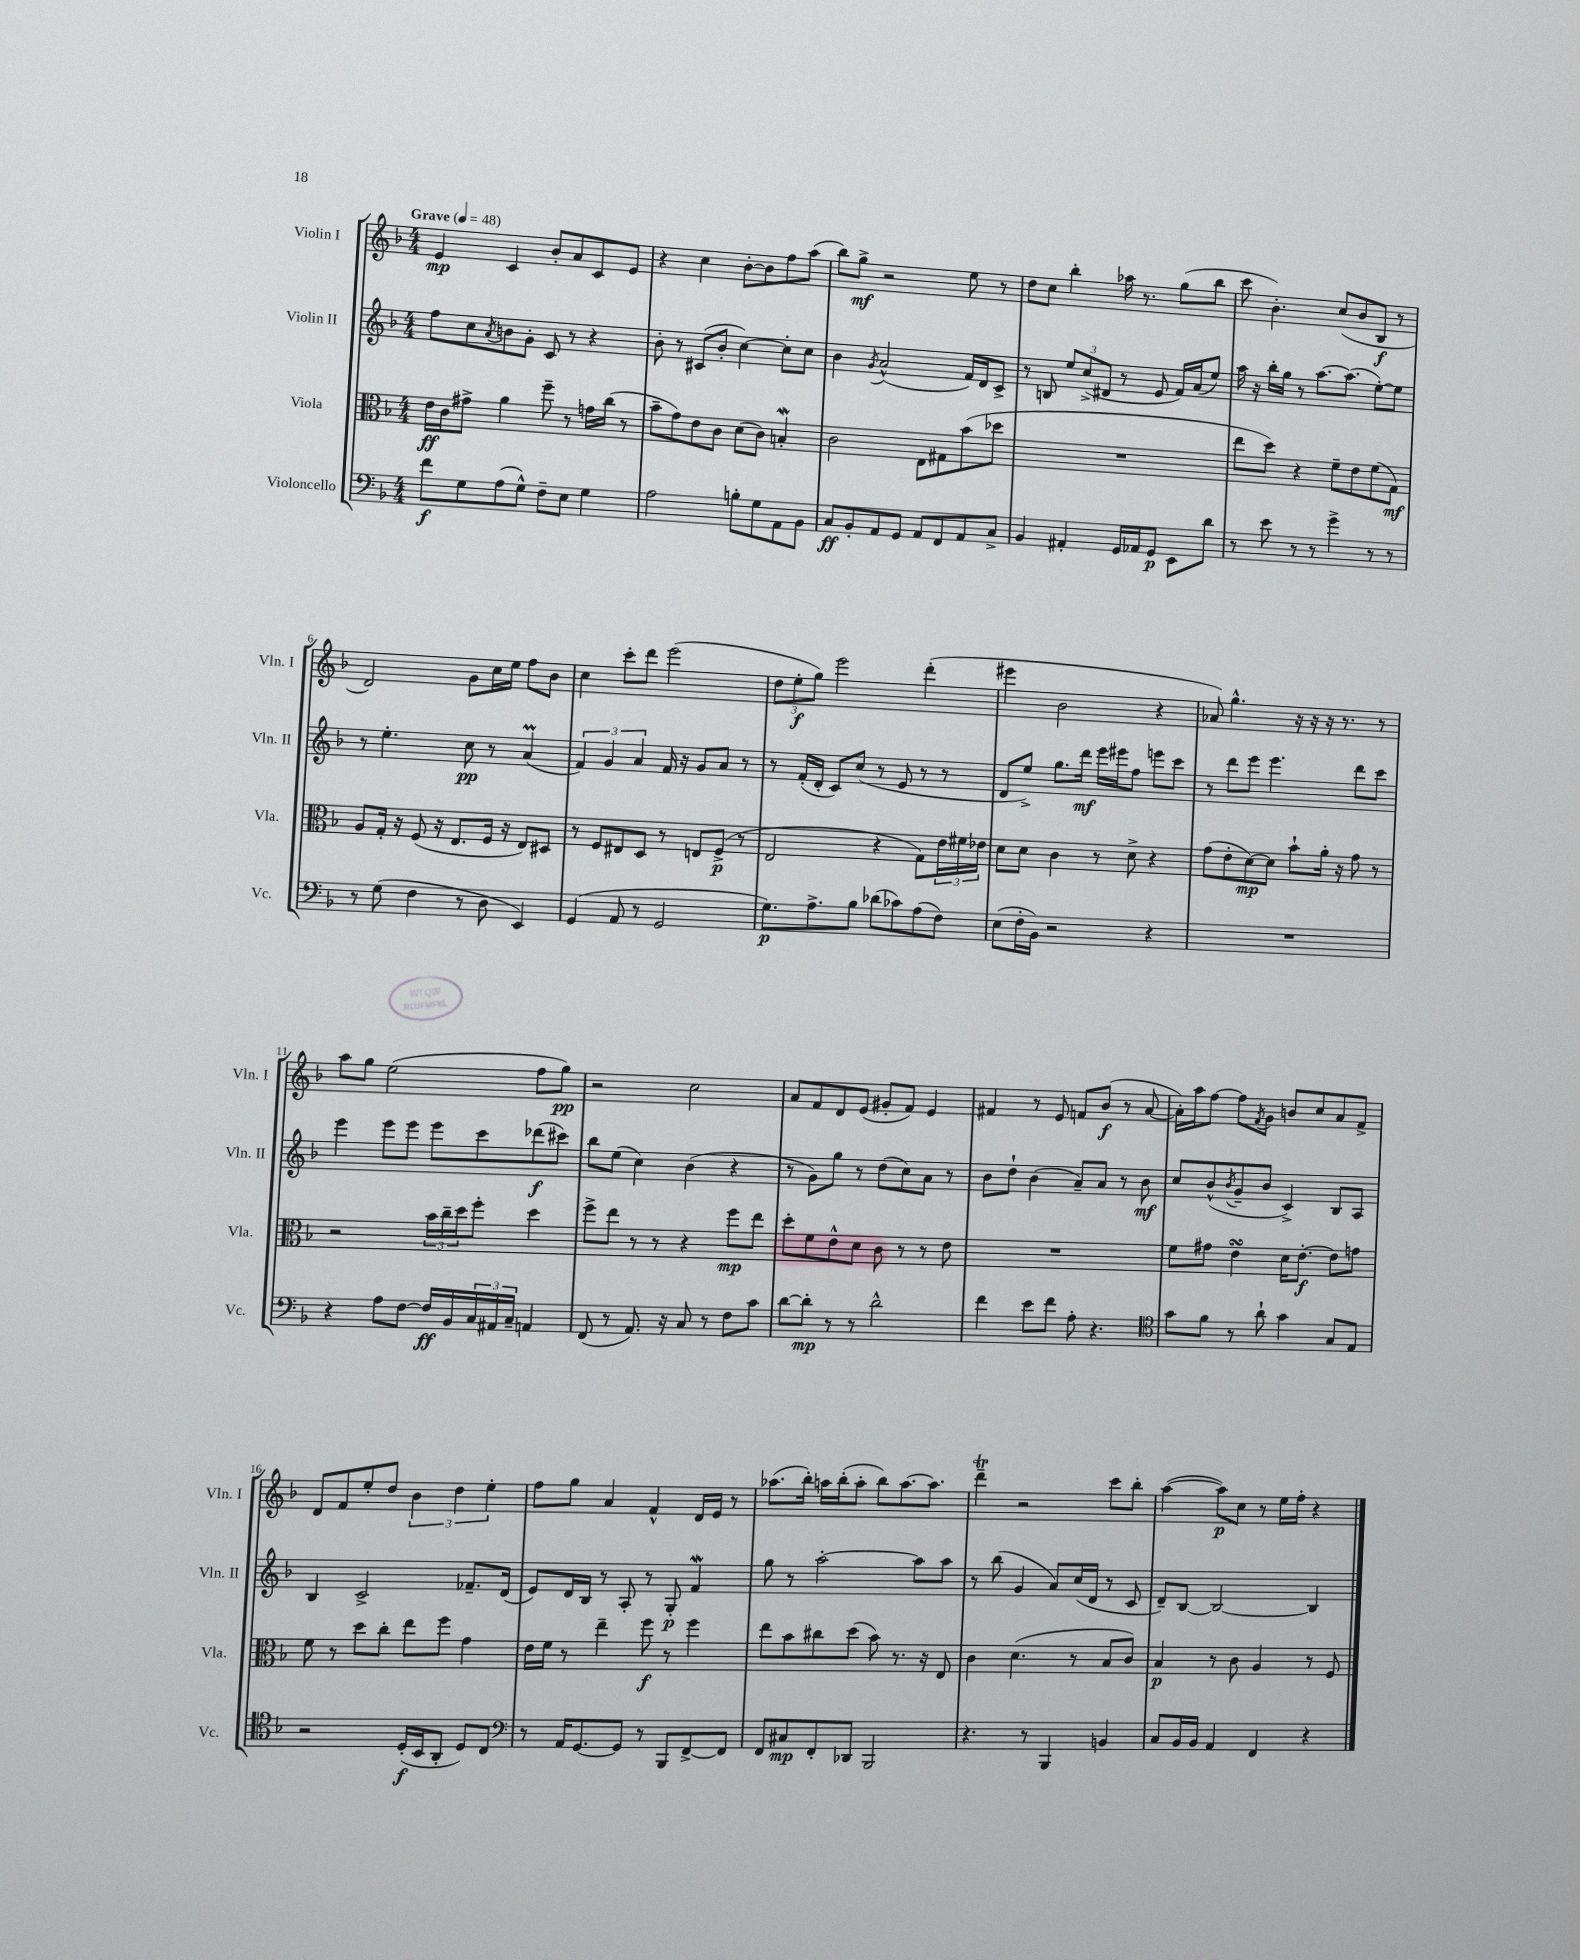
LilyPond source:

<<
\new StaffGroup <<
\new Staff = "s0" \with { instrumentName = "Violin I" shortInstrumentName = "Vln. I" } {
    \clef treble \key f \major \numericTimeSignature \time 4/4 \tempo "Grave" 4 = 48
    e'4\mp c'4 bes'8-. a'8 c'8 e'8 |
    r4 c''4 bes'8~-. bes'8 f''8 a''8( |
    bes''8) g''8->\mf r2 e''8 r8 |
    d''8 c''8 bes''4-. aes''16 r8. g''8( bes''8 |
    c'''8 bes'4.-.) c''8( bes'8 bes8\f r8 |
    d'2) g'8 c''16 e''16 f''8 bes'8 |
    c''4 c'''8-. d'''8 e'''2( |
    \tuplet 3/2 { d''8 e''8-.\f g''8) } e'''2 d'''4-.( |
    eis'''4 bes'2 r4 |
    aes'8) g''4.-^ r16 r16 r16 r8. r8 |
    a''8 g''8 e''2( f''8 g''8\pp) |
    r2 c''2 |
    a'8 f'8 d'8 e'8( gis'8-. f'8) e'4 |
    fis'4 r8 e'8 f'8 bes'8\f( r8 a'8~ |
    a'16-.) a''16 f''8~ f''8 \acciaccatura { f'8 } g'8 b'8 c''8 a'8 f'8-> |
    d'8 f'8 e''8-. d''8 \tuplet 3/2 { bes'4 d''4 e''4-. } |
    f''8 g''8 a'4 f'4-^ d'16 e'16 r8 |
    aes''8.( bes''16-.) a''16 bes''16-.( a''8-. bes''8) a''8.~ a''8. |
    d'''4--\trill r2 c'''8 bes''8-. |
    a''4~( a''8\p) c''8 r8 e''16 f''16-. r4 \bar "|." |
}
\new Staff = "s1" \with { instrumentName = "Violin II" shortInstrumentName = "Vln. II" } {
    \clef treble \key f \major \numericTimeSignature \time 4/4
    f''8 c''8 \acciaccatura { a'8 } b'8 g'8-. c'8 r8 r4 |
    bes'8-. r8 cis'8( bes'8-. c''4~) c''8-. c''8 |
    bes'4 \acciaccatura { g'8 } a'2-^( f'16) d'16 c'8-> |
    r8 b8 \tuplet 3/2 { e''8 c''8->( dis'8 } r8 e'8 f'16) a'16( e''8) |
    a''16 r16 bes''16-. g''16 r8 a''8.~ a''8.( e''8~-.) e''8 |
    r8 e''4.-. c''8\pp r8 a'4\prall( |
    \tuplet 3/2 { f'4) g'4 a'4 } f'16 r16 g'8 a'8 r8 |
    r8 f'16-.( d'16-. c'8) c''8( r8 e'8 r8 r8 |
    d'8 e''8->) g''8. d'''16\mf e'''16 eis'''16 f''8 e'''8 c'''8 |
    r8 d'''8 e'''8 e'''4. d'''8 c'''8 |
    e'''4 e'''8 e'''8 e'''8 c'''8 des'''8\f( cis'''8) |
    bes''8 e''8( c''4) bes'4( r4 |
    r8 g'8) g''8 r8 d''8( c''8) a'8 r8 |
    bes'8 d''8-! bes'4( a'8--) a'8 r8 bes'8\mf |
    c''8 bes'8-^( \acciaccatura { bes'8 } g'8-- bes'8 c'4->) bes8 a8 |
    bes4 c'2-> fes'8.-- d'16( |
    e'8) d'16 bes16 r8 a8-. r8 g8-.\p f'4\mordent |
    g''8 r8 a''2~-. a''8 a''8 |
    r8 bes''8( g'4 a'8) c''16( d'16 r8 c'8 |
    d'8--) bes8~ bes2~ bes4 \bar "|." |
}
\new Staff = "s2" \with { instrumentName = "Viola" shortInstrumentName = "Vla." } {
    \clef alto \key f \major \numericTimeSignature \time 4/4
    e'16\ff c'16 gis'8-> a'4 f''8-- r8 g'16 c''16( r8 |
    bes'8-- g'8) e'8 c'8 d'8( c'8) b4-.\mordent |
    c'2 e8 gis8 bes'8( des''8 |
    R1 |
    e''8 d''8) r4 f'8-- e'8 f'8( g8\mf) |
    a8 g16-. r16 f8( r16 e8. f16 r16 e8) dis8 |
    r8 f8 eis8 d8 r8 e8 f8->\p( r8 |
    e2 r4 g8) \tuplet 3/2 { e'16 fis'16 ees'16 } |
    d'8 d'8 c'4 r8 d'8-> r4 |
    g'8( e'8-. d'8~\mp) d'8 bes'8-! a'16-. r16 g'8 r8 |
    r2 \tuplet 3/2 { bes'16 c''16-- d''16 } f''8-. d''4 |
    f''8-> e''8 r8 r8 r4 f''8\mp e''8 |
    d''8-. f'8 e'8-^ d'8 c'8 r8 r8 e'8 |
    R1 |
    f'8 gis'8 e'4\turn d'16 e'8.~-.\f e'8 g'8 |
    f'8 r8 d''8 c''8-. e''8 f''8 g'4 |
    e'16 f'16 r8 e''4-- f''8\f r8 f''4 |
    e''8 bes'8 cis''8 d''8( bes'8) r8. r16 e8 |
    c'4 d'4.( r8 bes8 c'8) |
    bes4\p r8 c'8 a4 r8 f8 \bar "|." |
}
\new Staff = "s3" \with { instrumentName = "Violoncello" shortInstrumentName = "Vc." } {
    \clef bass \key f \major \numericTimeSignature \time 4/4
    f'8\f g8 a8( g8-^) f8-- e8 g4 |
    a2 b8-. g8 a,8 bes,8 |
    c8\ff bes,8-. a,8 g,8 a,8 f,8 a,8 c8-> |
    bes,4 ais,4-. g,16 aes,16 g,8\p e,8 d'8 |
    r8 e'8 r8 r8 g'4-> r8 r8 |
    r8 g8( f4 r8 d8 e,4) |
    g,4( a,8 r8 g,2 |
    g8.\p) a8.-> bes8 des'8( ces'8) a8( f8) |
    e8( f16-. bes,16) r2 r4 |
    R1 |
    r4 a8 f8~ f16\ff bes,16 \tuplet 3/2 { c16 ais,16 c16-- } a,4 |
    f,8( r8 a,8.) r16 c8 r8 f8 c'8 |
    d'8~ d'8-.\mp r8 r8 d'2-^ |
    f'4 e'8 f'8 a8-. r4. |
    \clef tenor g'8 f'8 r8 a'8-! g'4 g8 e8 |
    r2 d16-.\f( bes,16 a,8-. d8) c8 |
    \clef bass r8 a,16 g,8.~ g,8 r8 bes,,8 f,8~-> f,8 |
    f,8 cis8\mp f,8-. des,8 bes,,2 |
    r4. r8 bes,,4 b,4 |
    c8 bes,16 bes,16 a,4 f,4 r4 \bar "|." |
}
>>
>>
